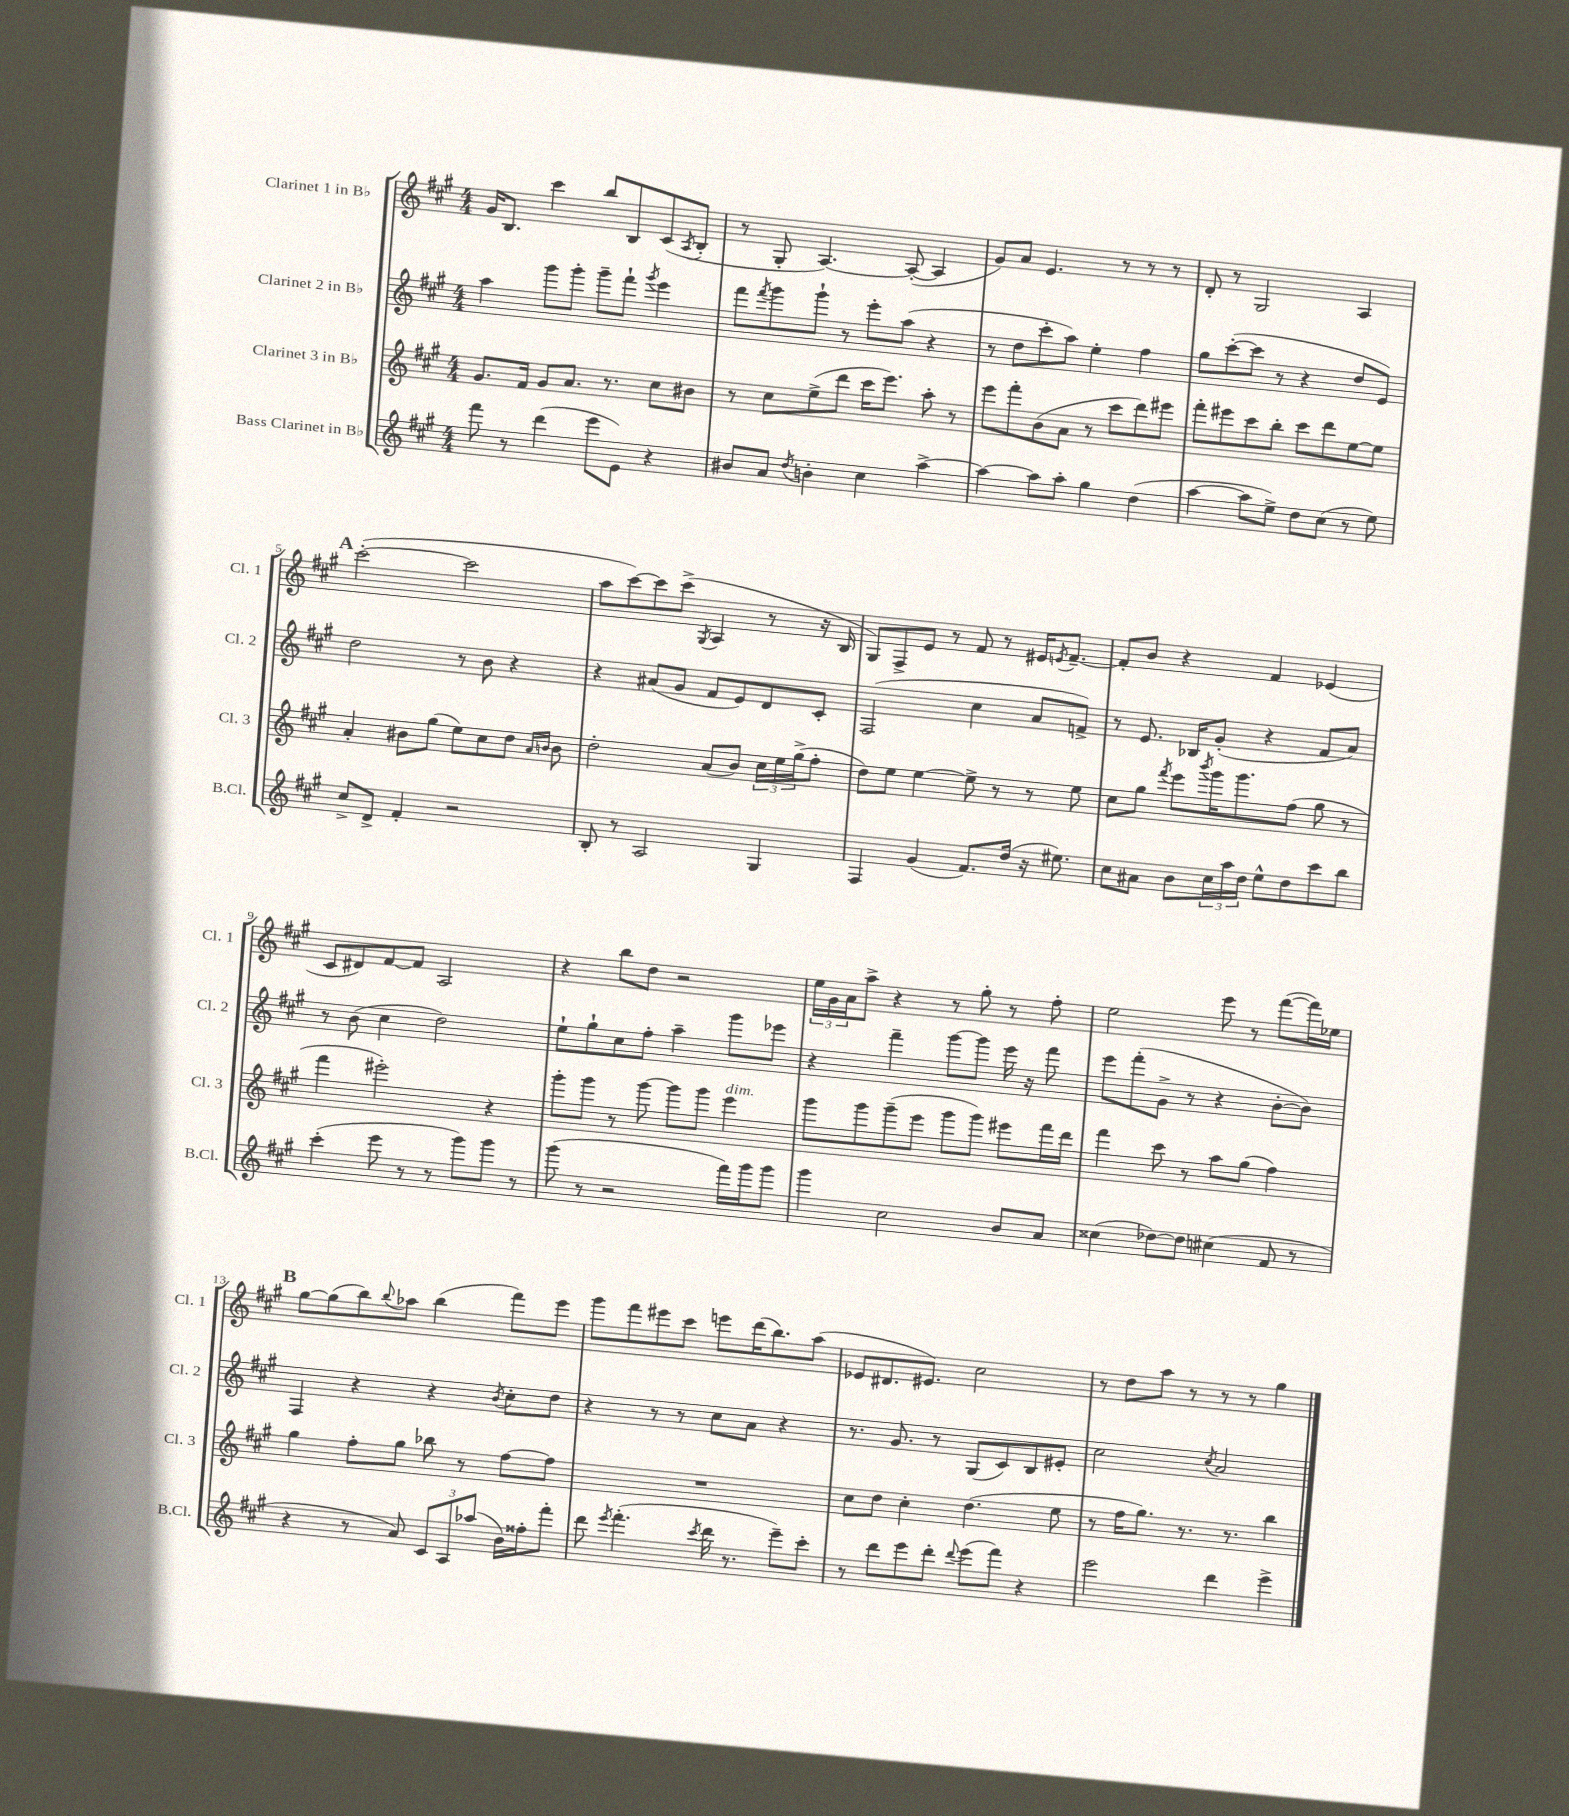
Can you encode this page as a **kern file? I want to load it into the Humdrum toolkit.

**kern	**kern	**kern	**kern
*part4	*part3	*part2	*part1
*staff4	*staff3	*staff2	*staff1
*I"Bass Clarinet in B♭	*I"Clarinet 3 in B♭	*I"Clarinet 2 in B♭	*I"Clarinet 1 in B♭
*I'B.Cl.	*I'Cl. 3	*I'Cl. 2	*I'Cl. 1
*clefG2	*clefG2	*clefG2	*clefG2
*k[f#c#g#]	*k[f#c#g#]	*k[f#c#g#]	*k[f#c#g#]
*M4/4	*M4/4	*M4/4	*M4/4
=1	=1	=1	=1
8fff#\	8.g#/L	4aa\	16g#/KL
.	.	.	8.B/J
8r	.	.	.
.	16f#/Jk	.	.
(4ddd\	8g#/L	8ggg#\L	4ccc#\
.	8.a/J	8ggg#'\J	.
8eee\L	.	8ggg#~\L	8bb/L
.	8.r	.	.
8e\J)	.	8fff#`\J	8B/
.	.	8qggg#/	.
4r	8cc#\L	4eee\	(8c#/
.	.	.	8qA/
.	8b#X\J	.	8B'/J
=2	=2	=2	=2
8b#X/L	8r	8fff#\L	8r
.	.	8qfff#/	.
8a/J	8cc#\L	8ggg#\	8G#'/
8qdd/	.	.	.
4bn'\	(8ee^\	8ggg#`\J	[4.A/)
.	8ddd\J	8r	.
4cc#\	16ccc#\KL	8eee'\L	.
.	8.eee\J)	.	.
.	.	(8aa\J	(8A'/_
[4aa^\	8aa'\	4r	4A/]
.	8r	.	.
=3	=3	=3	=3
4aa\_	8eee\L	8r	8g#/L)
.	8fff#'\	8dd\L	8a/J
8aa\L]	(8b\	8ccc#'\	4.e/
8aa'\J	8a\J	8aa\J)	.
4gg#\	8r	4ee'\	.
.	8ccc#\L	.	8r
(4dd\	8ddd\)	4ff#\	8r
.	8eee#X\J	.	8r
=4	=4	=4	=4
[4aa\	8fff#'\L	8gg#\L	8d'/
.	8eee#X\	([8ccc#'\	8r
8aa\L]	8ccc#\	8ccc#\J]	2G#/
8ee^\J)	8bb'\J	8r	.
8dd\L	8ccc#\L	4r	.
(8cc#\J	8ddd\	.	.
8r	[8ee\	8dd/L	4A/
8ee\)	8ee\J]	8e/J)	.
!!LO:LB:g=z
!!LO:REH:place=s1:t=A
=5	=5	=5	=5
8cc#^/L	4a'/	2dd\	([2ccc#'\
8d^/J	.	.	.
4f#'/	8b#X\L	.	.
.	(8gg#\J	.	.
2r	8ee\L)	8r	2ccc#\]
.	8cc#\	8b\	.
.	8dd\J	4r	.
.	16qqa/LL	.	.
.	16qqbn/JJ	.	.
.	8b\	.	.
=6	=6	=6	=6
8B'/	2dd'\	4r	8aa\L
8r	.	.	[8ccc#\)
2A/	.	(8a#X/L	8ccc#\]
.	.	8g#/J	(8ccc#^\J
.	.	.	8qG#/
.	(8a/L	8f#/L	4A/
.	8b/J)	8e/)	.
4G#/	24cc#\LL	8d/	8r
.	24ee\	.	.
.	(24gg#^\J	.	.
.	8ff#'\J	8c#'/J	16r
.	.	.	16B/
=7	=7	=7	=7
4F#/	8dd\L)	(2F#/	8G#/L)
.	8ee\J	.	8F#^/
(4g#/	[4ee\	.	8e/J
.	.	.	8r
8.f#/L)	8ee^\]	4cc#\	8f#/
.	8r	.	8r
(16dd/Jk	.	.	.
16r	8r	8a/L	16e#X/KL
.	.	.	8qen/
8.ee#X\)	.	.	[8.f#~/J
.	8ee\	8fn^/J)	.
=8	=8	=8	=8
8cc#\L	8cc#\L	8r	8f#'/L]
8a#X\J	8gg#\J	8.e/	8b/J
.	8qfff#/	.	.
8b\L	8eee\L	.	4r
.	.	16B-X/KL	.
.	8qbbb/	.	.
24cc#\L	16ggg#\K	(8g#'/J	.
24aa\	.	.	.
.	8.ggg#\	.	.
24dd\JJ	.	.	.
8ee^^\L	.	4r	4f#/
8dd\	(8ff#\J	.	.
8ccc#\	8gg#\	8f#/L	(4e-X/
8bb\J	8r	8a/J)	.
!!LO:LB:g=z
=9	=9	=9	=9
(4ccc#'\	4fff#\	8r	8c#/L
.	.	(8b\	8d#X/)
8eee\	2eee#X'\)	4cc#\	[8f#/
8r	.	.	8f#/J]
8r	.	2dd\)	2A/
8ggg#\L)	.	.	.
8ggg#\J	4r	.	.
8r	.	.	.
=10	=10	=10	=10
(8ggg#\	8ggg#'\L	8ee`\L	4r
8r	8ggg#\J	8gg#`\	.
2r	8r	8cc#\	8bb\L
.	[8ggg#\	8ff#'\J	8dd\J
.	8ggg#\L]	4aa~\	2r
.	8ggg#\J	.	.
!	!LO:TX:a:i:t=dim.	!	!
16fff#\LL)	4eee\	8ggg#\L	.
16ggg#\J	.	.	.
8ggg#\J	.	8eee-X\J	.
=11	=11	=11	=11
4ggg#\	8ggg#\L	4r	24ee\LL
.	.	.	24g#\
.	.	.	24a\J
.	8ggg#\	.	8aa^\J
2cc#\	(8ggg#~\	4fff#~\	4r
.	8eee\J	.	.
.	8ggg#\L	[8ggg#\L	8r
.	8ggg#\J)	8ggg#\J]	8gg#'\
8b/L	8eee#X\L	16eee\	8r
.	.	16r	.
8a/J	16fff#\L	8fff#\	8ff#'\
.	16ddd\JJ	.	.
=12	=12	=12	=12
(4cc##X\	4fff#\	8eee\L	2ee\
.	.	(8fff#'\	.
[8dd-X\L)	8ccc#\	8g#^\J	.
8dd-\J]	8r	8r	.
(4cc#X\	8aa\L	4r	8eee\
.	(8gg#\J	.	8r
8f#/	4ff#\)	[8b'\L	([8fff#\L
8r	.	8b\J])	16fff#\L])
.	.	.	16ee-X\JJ
!!LO:LB:g=z
!!LO:REH:place=s1:t=B
=13	=13	=13	=13
4r	4gg#\	4F#/	[8gg#\L
.	.	.	(8gg#\]
8r	8ff#'\L	4r	8bb\)
.	.	.	8qqbb/
8a/)	8gg#\J	.	8aa-X\J
12c#/L	8bb-X\	4r	(4bb\
12A/	.	.	.
.	8r	.	.
(12aa-X/J	.	.	.
.	.	8qb/	.
16b\LL)	[8ff#\L	8cc#'\L	8fff#\L)
16ff##X'\J	.	.	.
8fff#'\J	8ff#\J]	8dd\J	8eee\J
=14	=14	=14	=14
8ddd\	1r	4r	8ggg#\L
8qeee/	.	.	.
(4.fff#'\	.	.	8fff#\
.	.	8r	8eee#X\
.	.	8r	8ccc#\J
8qccc#/	.	.	.
16ddd\	.	8cc#\L	8eeen\L
8.r	.	.	.
.	.	8a\J	(16ddd\K
.	.	.	8.bb\)
8eee~\L)	.	4r	.
8ccc#'\J	.	.	(8aa\J
=15	=15	=15	=15
8r	8cc#\L	8.r	8e-X/L
8ddd\L	8dd\J	.	8.d#X/
.	.	8.g#/	.
8eee\	4cc#'\	.	.
.	.	.	8.e#X/J)
8ddd'\J	.	8r	.
8qqddd/	.	.	.
(8eee\L	(4.dd\	(8G#/L	2cc#\
8fff#\J)	.	8c#/)	.
4r	.	8B/	.
.	8ee\	8e#X'/J	.
=16	=16	=16	=16
2eee\	8r	2cc#\	8r
.	16ff#\KL	.	8dd\L
.	8.gg#\J)	.	.
.	.	.	8aa\J
.	8.r	.	8r
.	.	8qcc#/	.
4ddd\	.	2a/	8r
.	8.r	.	.
.	.	.	8r
4eee^\	4bb\	.	4gg#\
==	==	==	==
*-	*-	*-	*-
